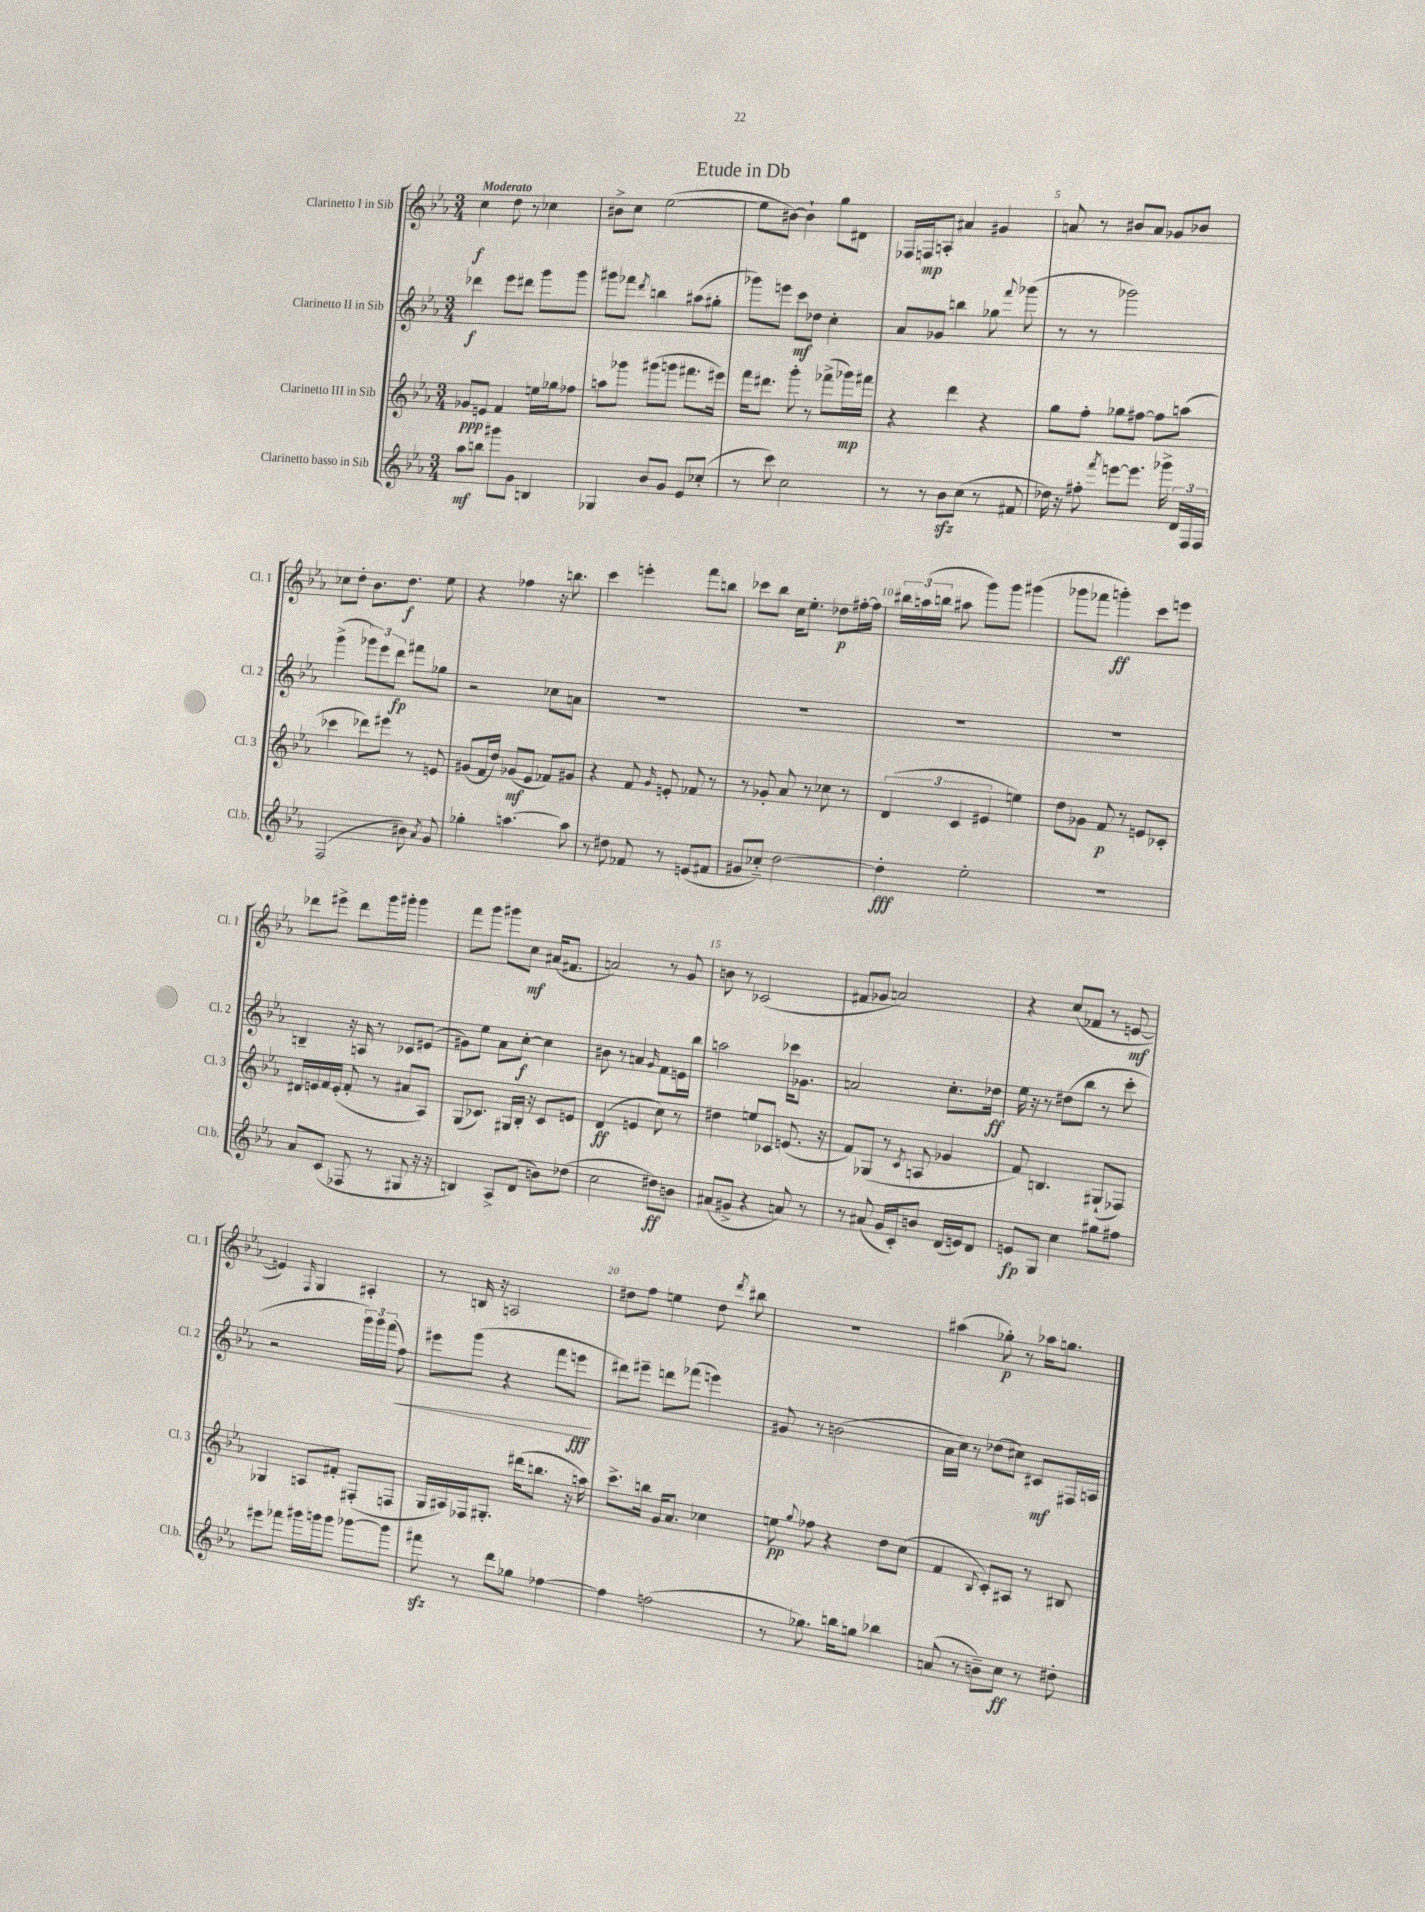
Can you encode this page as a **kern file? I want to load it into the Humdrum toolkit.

**kern	**dynam	**kern	**dynam	**kern	**dynam	**kern	**dynam
*part4	*part4	*part3	*part3	*part2	*part2	*part1	*part1
*staff4	*staff4	*staff3	*staff3	*staff2	*staff2	*staff1	*staff1
*I"Clarinetto basso in Sib	*	*I"Clarinetto III in Sib	*	*I"Clarinetto II in Sib	*	*I"Clarinetto I in Sib	*
*I'Cl.b.	*	*I'Cl. 3	*	*I'Cl. 2	*	*I'Cl. 1	*
*clefG2	*	*clefG2	*	*clefG2	*	*clefG2	*
*k[b-e-a-]	*	*k[b-e-a-]	*	*k[b-e-a-]	*	*k[b-e-a-]	*
*M3/4	*	*M3/4	*	*M3/4	*	*M3/4	*
=1	=1	=1	=1	=1	=1	=1	=1
!	!	!	!	!	!	!LO:TX:a:B:t=Moderato	!
8aa-\L	mf	8g-X/L	ppp	4ddd-X\	f	4cc\	f
8bbn\J	.	8en/J	.	.	.	.	.
8ggg#X\L	.	4f/	.	8eee-\L	.	8dd\	.
8g\J	.	.	.	8ddd#X\J	.	8r	.
4Bn/	.	16een\LL	.	8ggg\L	.	4cc-X\	.
.	.	16gg-X\J	.	.	.	.	.
.	.	8ff-X\J	.	8ggg\J	.	.	.
=2	=2	=2	=2	=2	=2	=2	=2
4G-X/	.	8aan\L	.	8ggg#X\L	.	8b#X^\L	.
.	.	8ggg-X\J	.	8fff-X\J	.	8cc\J	.
.	.	.	.	8qddd/	.	.	.
8b-/L	.	(8ggg#X\L	.	4bbn\	.	([2ee-\	.
8g/J	.	8gggn\J	.	.	.	.	.
8e-/L	.	8.fff#X\L	.	(8aa#X\L	.	.	.
(8cc-X'/J	.	.	.	8gg#X'\J	.	.	.
.	.	16eee#X\Jk)	.	.	.	.	.
=3	=3	=3	=3	=3	=3	=3	=3
8r	.	16fff\KL	.	8ggg-X\L)	.	8ee-\L]	.
.	.	8.ddd#X\J	.	.	.	.	.
8ccc\)	.	.	.	8eeen\J	.	[8b#X\J)	.
2cc\	.	8ggg'\	.	8ccc\L	mf	4b#`\]	.
.	.	8r	.	8dd-X\J	.	.	.
.	.	(8fff-X^\L	.	4cc'\	.	8gg\L	.
.	.	16ggg-X\L)	mp	.	.	8d#X\J	.
.	.	16fff#X\JJ	.	.	.	.	.
=4	=4	=4	=4	=4	=4	=4	=4
8r	.	4r	.	8a-/L	.	16F-X/LL	.
.	.	.	.	.	.	16Fn/J	mp
8r	.	.	.	8g-X/J	.	8An'/J	.
8b-zz\L	.	4ddd\	.	4bbn\	.	4a#X/	.
(8cc\J	.	.	.	.	.	.	.
8r	.	4r	.	8gg-X\	.	4g#X/	.
.	.	.	.	8qqfff/	.	.	.
8f#X/	.	.	.	(8ggg-X\	.	.	.
=5	=5	=5	=5	=5	=5	=5	=5
16dd-X\)	.	8gg\L	.	8r	.	8an/	.
16r	.	.	.	.	.	.	.
8ff#X'\	.	8ff'\J	.	8r	.	8r	.
8qfff/	.	.	.	.	.	.	.
[8eeen\L	.	8gg-X\L	.	2ggg-X\)	.	8b#X/L	.
8.eee\J]	.	[8ff#X\J	.	.	.	8a/J	.
.	.	8ff#\L]	.	.	.	8g-X/L	.
16ggg-X^\	.	.	.	.	.	.	.
24d/LL	.	(8aan\J	.	.	.	8b-X/J	.
24F/	.	.	.	.	.	.	.
24F/JJ	.	.	.	.	.	.	.
!!LO:LB:g=z
=6	=6	=6	=6	=6	=6	=6	=6
(2F/	.	4ccc-X\	.	(4ggg^\	.	8cc-X\L	.
.	.	.	.	.	.	8dd'\J	.
.	.	8ddd-X\L)	.	12ggg-X\L)	.	8.b-\L	.
.	.	.	.	12eee-\	.	.	.
.	.	8eee#X\J	.	.	.	.	.
.	.	.	.	12ddd\J	fp	.	.
.	.	.	.	.	.	8.dd\J	f
8b#X\)	.	8r	.	8fff#X\L	.	.	.
8qa-/	.	.	.	.	.	.	.
8g/	.	8en/	.	8gg-X\J	.	8ee-\	.
=7	=7	=7	=7	=7	=7	=7	=7
4gg-X'\	.	(8g#X/L	.	2r	.	4r	.
.	.	16f/L	.	.	.	.	.
.	.	16dd/JJ)	.	.	.	.	.
[4.aan\	.	(8g-X/L	mf	.	.	4ff-X\	.
.	.	8e-/J	.	.	.	.	.
.	.	8f-X/L)	.	8cc-X\L	.	16r	.
.	.	.	.	.	.	8.bbn\	.
8aa\]	.	8g#X/J	.	8an\J	.	.	.
=8	=8	=8	=8	=8	=8	=8	=8
8r	.	4r	.	2.r	.	4ccc\	.
8dd#X\	.	.	.	.	.	.	.
8f-X/	.	8f/	.	.	.	4eeen'\	.
.	.	16qqg/	.	.	.	.	.
8r	.	8en'/	.	.	.	.	.
(8en/L	.	8f-X/	.	.	.	8fff\L	.
8f#X/J	.	8r	.	.	.	8bbn\J	.
=9	=9	=9	=9	=9	=9	=9	=9
8g#X/L	.	8r	.	2.r	.	8ccc-X\L	.
8cc-X/J)	.	8g-X'/	.	.	.	8bb-\J	.
[2dd\	.	8a-/	.	.	.	16cc\KL	.
.	.	.	.	.	.	8.ee-'\J	.
.	.	8r	.	.	.	.	.
.	.	8cc-X\	.	.	.	8dd-X\L	p
.	.	8r	.	.	.	[16ff#X'\L	.
.	.	.	.	.	.	16ff#\JJ]	.
=10	=10	=10	=10	=10	=10	=10	=10
4dd'\]	fff	(6d/	.	2.r	.	24bb#X\LL	.
.	.	.	.	.	.	(24aan\	.
.	.	.	.	.	.	24bbn\JJ	.
.	.	.	.	.	.	8aa#X\	.
.	.	6c/	.	.	.	.	.
2ee-'\	.	.	.	.	.	8ggg\L)	.
.	.	6e#X/	.	.	.	.	.
.	.	.	.	.	.	8ggg\J	.
.	.	4een\)	.	.	.	(4ggg#X\	.
=11	=11	=11	=11	=11	=11	=11	=11
2.r	.	8dd\L	.	2.r	.	8ggg-X\L	.
.	.	8g-X\J	.	.	.	8fff-X\J	.
.	.	8f/	p	.	.	4gggn'\)	ff
.	.	8r	.	.	.	.	.
.	.	8en/L	.	.	.	8ccc\L	.
.	.	8c-X'/J	.	.	.	8eeen\J	.
!!LO:LB:g=z
=12	=12	=12	=12	=12	=12	=12	=12
8a-/L	.	16d#X/LL	.	4Bn~/	.	8ddd-X\L	.
.	.	16en/	.	.	.	.	.
(8c/J	.	16f/	.	.	.	8eee#X^\J	.
.	.	(16e'/JJ	.	.	.	.	.
8F-X/	.	8f'/	.	16r	.	8ddd-\L	.
.	.	.	.	16An/	.	.	.
8r	.	8r	.	8r	.	16ggg\L	.
.	.	.	.	.	.	16ggg#X'\JJ	.
8G#X/	.	8a#X/L	.	8c-X/L	.	4ggg#\	.
16r	.	8A-/J)	.	(8e#X/J	.	.	.
16r	.	.	.	.	.	.	.
=13	=13	=13	=13	=13	=13	=13	=13
4Bn/)	.	(8G/L	.	8g#X\L)	.	8fff\L	.
.	.	8.c-X/J)	.	8ee-\J	.	8ggg\J	.
8A-^/L	.	.	.	8a-\L	.	8ggg#X\L	.
.	.	16G#X/LL	.	.	.	.	.
(8d/J	.	16B-'/JJ	.	[8cc'\J	f	8cc\J	mf
.	.	16r	.	.	.	.	.
8bn\L)	.	8c-/L	.	4cc\]	.	(16a#X/KL	.
.	.	.	.	.	.	8.f#X/J	.
(8dd-X\J	.	8en/J	.	.	.	.	.
=14	=14	=14	=14	=14	=14	=14	=14
2cc\	.	(4d/	ff	8b#X\	.	2an/)	.
.	.	.	.	8r	.	.	.
.	.	4en/	.	4an/	.	.	.
.	.	.	.	16qqg/	.	.	.
8dd#X\L)	ff	8cc\)	.	8f\L	.	8r	.
8bn\J	.	8r	.	16en\L	.	8g/	.
.	.	.	.	16bb-\JJ	.	.	.
=15	=15	=15	=15	=15	=15	=15	=15
(8a#X/L	.	4dd#X\	.	2aan\	.	8bn\	.
8g#X^/J	.	.	.	.	.	8r	.
4r	.	8een/L	.	.	.	(2c-X/	.
.	.	8c-X/J	.	.	.	.	.
8an/)	.	(8.en/	.	16ccc-X\KL	.	.	.
.	.	.	.	8.g-X\J	.	.	.
8r	.	.	.	.	.	.	.
.	.	16r	.	.	.	.	.
=16	=16	=16	=16	=16	=16	=16	=16
8r	.	8f/L)	.	2an/	.	8f#X/L	.
(8a#X/	.	(8G-X/J	.	.	.	8g-X/J	.
16g/LL	.	8r	.	.	.	2an/)	.
16c'/J)	.	.	.	.	.	.	.
.	.	8qc/	.	.	.	.	.
8bn/J	.	8An/	.	.	.	.	.
(16d/LL	.	4g-X/	.	8.cc'\L	.	.	.
16en/J)	.	.	.	.	.	.	.
8d/J	.	.	.	.	.	.	.
.	.	.	.	16dd-X\Jk	ff	.	.
=17	=17	=17	=17	=17	=17	=17	=17
8en/L	fp	8f/)	.	16ee-\	.	4r	.
.	.	.	.	16r	.	.	.
8G/J	.	4.Bn/	.	8r	.	.	.
4cc\	.	.	.	(8dd#X\L	.	(8cc/L	.
.	.	.	.	8bb-\J	.	8f-X/J	.
8gg#X\L	.	(8G#X`/L	.	8r	.	8r	.
8ff#X\J	.	8F-X/J)	.	8ccc'\	.	[8en/	mf
!!LO:LB:g=z
=18	=18	=18	=18	=18	=18	=18	=18
8eee#X\L	.	4G-X/	.	2r	.	4en/])	.
8fff-X\J	.	.	.	.	.	.	.
.	.	.	.	.	.	16qqF/	.
16ggg#X\LL	.	8An/L	.	.	.	4G/	.
16gggn\J	.	.	.	.	.	.	.
8ggg\J	.	8f#X'/J	.	.	.	.	.
[8ggg-X\L	.	(8F#X'/L	.	24ggg\LL)	.	4A#X'/	.
.	.	.	.	24ggg\	.	.	.
.	.	.	.	(24fff\JJ	.	.	.
!	!	!	!	!	!LO:HP:b	!	!
8ggg-\J]	.	8Fn/J	.	8ff\)	<	.	.
=19	=19	=19	=19	=19	=19	=19	=19
8fff#Xzz\	.	16G/LL	.	8eee#X\L	.	8r	.
.	.	16A#X/)	.	.	.	.	.
8r	.	16F-X/J	.	(8ggg\J	.	16Bn/	.
.	.	8.G#X'/J	.	.	.	16r	.
8ddd\L	.	.	.	4r	.	2An/	.
8gg-X\J	.	(16ddd#X\KL	.	.	.	.	.
.	.	8.bbn\J	.	.	.	.	.
[4ff-X\	.	.	.	8fff\L	.	.	.
.	.	16r	.	8eeen\J	fff	.	.
.	.	16aan\)	.	.	.	.	.
.	.	.	.	.	[	.	.
=20	=20	=20	=20	=20	=20	=20	=20
4ff-\]	.	8.ccc^\L	.	8ddd#X\L)	.	8dd#X\L	.
.	.	.	.	8eee#X~\J	.	8ff\J	.
.	.	16bbn\Jk	.	.	.	.	.
(2ffn\	.	16g/KL	.	8dddn\L	.	4een\	.
.	.	8.a-/J	.	.	.	.	.
.	.	.	.	(8fff-X\J	.	.	.
.	.	4cc-X\	.	4eeen\)	.	8dd#\	.
.	.	.	.	.	.	8qddd/	.
.	.	.	.	.	.	8bb#X\	.
=21	=21	=21	=21	=21	=21	=21	=21
8r	.	8een\	pp	8g#X/	.	2.r	.
.	.	8qqgg/	.	.	.	.	.
8.gg-X\)	.	8ff-X\	.	8r	.	.	.
.	.	4r	.	(2bn\	.	.	.
16bbn\KL	.	.	.	.	.	.	.
8ggn\J	.	.	.	.	.	.	.
4bb-X\	.	8dd\L	.	.	.	.	.
.	.	(8cc\J	.	.	.	.	.
=22	=22	=22	=22	=22	=22	=22	=22
(8an/	.	4f/	.	16a-\LL	.	(4aa#X\	.
.	.	.	.	16cc\JJ)	.	.	.
8r	.	.	.	8r	.	.	.
.	.	8qqB-/	.	.	.	.	.
8bn~\L)	.	8c'/L)	.	(8dd-X\L	.	8gg-X'\)	p
8cc\J	ff	8A#X/J	.	8cc#X\J)	.	8r	.
8r	.	8r	.	8c#X/L	mf	16aa-X\KL	.
.	.	.	.	.	.	8.ggn\J	.
8dd#X'\	.	8B#X/	.	16F#X/L	.	.	.
.	.	.	.	16An/JJ	.	.	.
==	==	==	==	==	==	==	==
*-	*-	*-	*-	*-	*-	*-	*-
